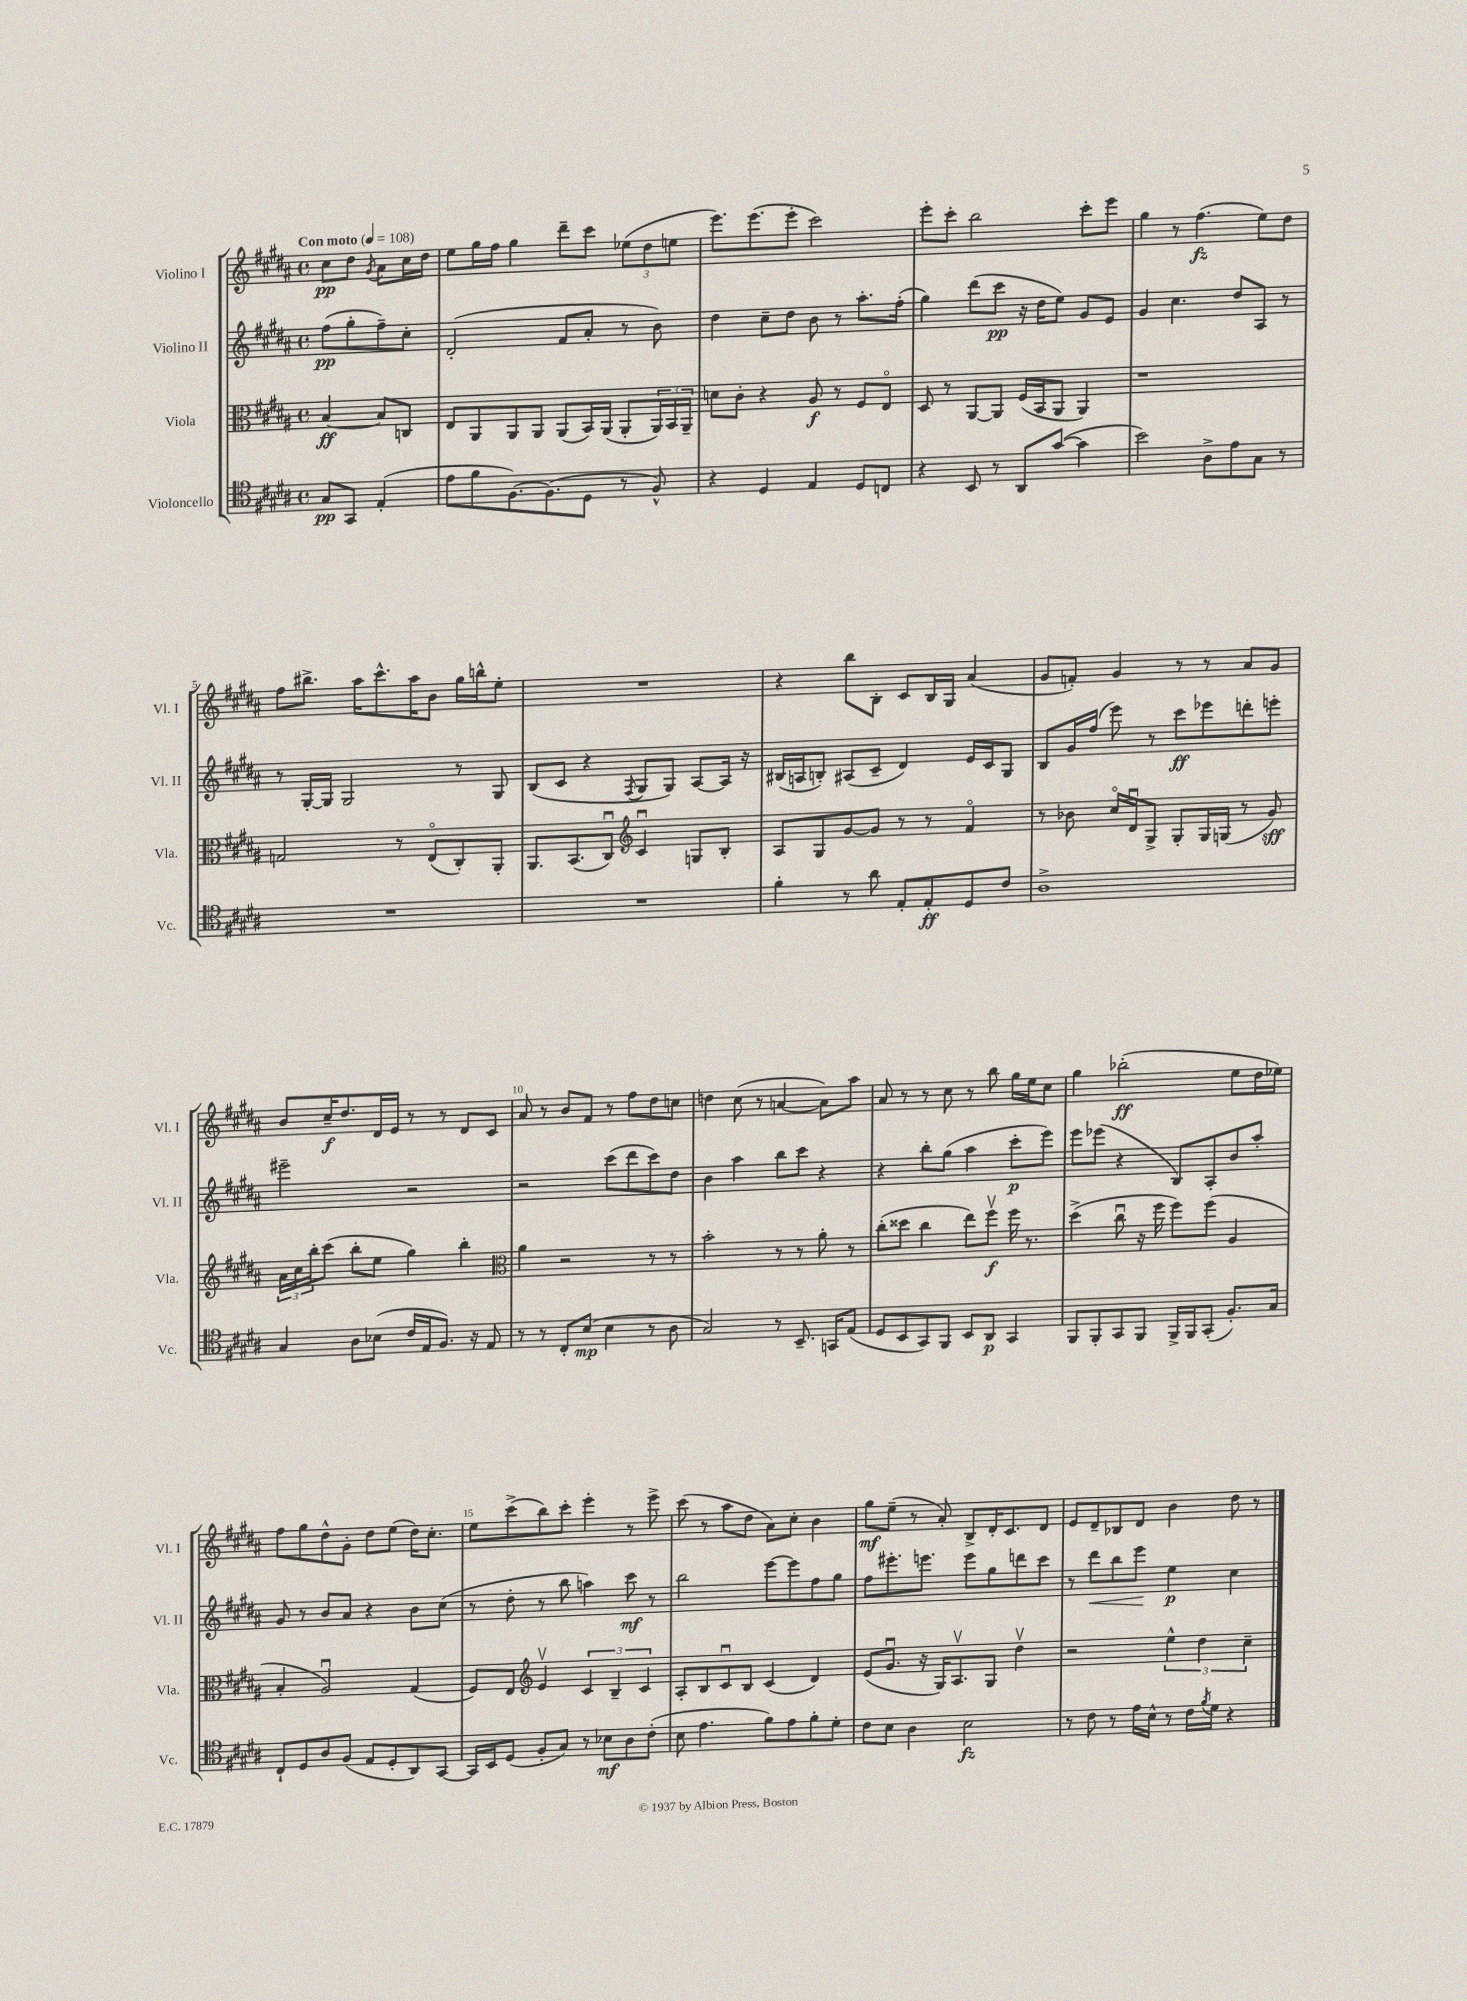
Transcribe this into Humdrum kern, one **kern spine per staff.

**kern	**kern	**kern	**kern
*staff4	*staff3	*staff2	*staff1
*clefC4	*clefC3	*clefG2	*clefG2
*k[f#c#g#d#a#]	*k[f#c#g#d#a#]	*k[f#c#g#d#a#]	*k[f#c#g#d#a#]
*M4/4	*M4/4	*M4/4	*M4/4
*met(c)	*met(c)	*met(c)	*met(c)
*MM108	*MM108	*MM108	*MM108
8G#/L	[4B/	(8ff#\L	8cc#\L
8GG#/J	.	8gg#'\	8dd#\J
.	.	.	8qg#/
(4E'/	8B/]L	8ff#~\)	8a#\L
.	8C/J	8cc#'\J	16cc#\L
.	.	.	16dd#\JJ
=	=	=	=
8e\L	8E/L	(2d#'/	8ee\L
8f#\	8AA#/	.	16gg#\L
.	.	.	16ff#\JJ
[8.F#\)	8AA#/	.	4gg#\
.	8AA#/J	.	.
(8.F#\]	.	.	.
.	(8AA#/L	8f#/L	8ddd#~\L
8D#\J	16BB/L)	8a#'/J	8ccc#\J
.	(16AA#/JJ	.	.
8r	8AA#'/L	8r	(12ee-\L
.	.	.	12dd#\
8F#^^/)	24AA#/L)	8b\)	.
.	24BB/	.	12ee\J
.	24AA#~/JJ	.	.
=	=	=	=
4r	8d\L	4dd#\	8.eee\L)
.	8c#'\J	.	.
.	.	.	(8.eee\
4D#/	4r	8cc#~\L	.
.	.	8dd#\J	8eee'\J
4E/	8A#/	8b\	2ccc#\)
.	8r	8r	.
8D#/L	8F#/L	8.aa#'\L	.
8C/J	8Eo/J	.	.
.	.	(16ff#'\Jk	.
=	=	=	=
4r	8D#/	4gg#\)	8eee'\L
.	8r	.	8ccc#'\J
8BB/	[8AA#/L	(8ddd#\L	2bb\
8r	8AA#/]J	8ccc#\J	.
8AA#/L	(16F#/LL	16r	.
.	16BB/J	16dd#\LK	.
([8g#/J	8AA#/J	8ee\J)	.
4g#\]	4AA#/)	8g#/L	8ccc#'\L
.	.	8e/J	8eee\J
=	=	=	=
2b\)	1r	4g#/	4gg#\
.	.	4.cc#\	8r
.	.	.	(4.ff#\
8A#^\L	.	.	.
8e\	.	8dd#/L	.
8G#\J	.	8A#/J	8ee\L)
8r	.	8r	8dd#\J
=	=	=	=
1r	2G/	8r	8ff#\L
.	.	[16G#'/LL	8.bb#^\J
.	.	16G#/]JJ	.
.	.	2G#/	.
.	.	.	16aa#\LK
.	.	.	8.ccc#^^\
.	8r	.	.
.	.	.	16aa#\K
.	(8Eo/L	.	8b\J
.	8C#'/)	8r	16gg#\LL
.	.	.	16bb^^\J
.	8AA#'/J	8G#/	8ee'\J
=	=	=	=
1r	8.AA#/L	(8B/L	1r
.	.	8c#/J	.
.	(8.BB/	.	.
.	.	4r	.
.	8C#u/J)	.	.
*	*clefG2	*	*
.	.	8qF#/	.
.	4c#u/	8G#/L	.
.	.	8G#/J)	.
.	8G/L	[8A#/L	.
.	8B'/J	16A#/]Jk	.
.	.	16r	.
=	=	=	=
4f#'\	8A#/L	(16B#/LL	4r
.	.	16A/J	.
.	8G#/	8B'/J)	.
8r	[8g#/	(8A#/L	8bb\L
8a#\	8g#/]J	8c#~/J	8B'\J
8E'/L	8r	4d#/)	8c#/L
8E'/	8r	.	16B/L
.	.	.	16G#/JJ
8D#/	4f#o/	16e/LL	(4a#/
.	.	16c#/J	.
8c#/J	.	8G#/J	.
=	=	=	=
1A#^	8r	8B/L	8g#/L
.	8b-\	16g#/L	8f'/J)
.	.	(16ff#/JJ	.
.	16cc#o/LL	8eee\)	4g#/
.	16d#u/J	.	.
.	8G#^/J	8r	.
.	8G#'/L	8ccc#\L	8r
.	16G#/L	8eee-\	8r
.	(16G/JJ	.	.
.	8r	8ddd'\	8a#/L
.	8g#/)	8eee'\J	8g#/J
=	=	=	=
4G#/	24a#\LL	2eee#~\	8b/L
.	24cc#\	.	.
.	24bb'\J	.	.
.	(8ccc#\J	.	16cc#~/K
.	.	.	8.dd#/
8A#\L	8bb'\L	.	.
(8B-\J	8ee\J	.	16d#/L
.	.	.	16e/JJ
16c#/LL	4gg#\)	2r	8r
16E/J	.	.	.
8.F#/J)	.	.	8r
.	4bb'\	.	8d#/L
16r	.	.	.
8E/	.	.	8c#/J
=	=	=	=
*	*clefC3	*	*
8r	4a#\	2r	8a#/
8r	.	.	8r
8C#'/L	2r	.	8b/L
(8B/J	.	.	8f#/J
4B\	.	(8ccc#\L	8r
.	.	8ddd#\	8ff#\L
8r	8r	8ccc#\)	8dd#\
8A#\	8r	8dd#\J	8cc\J
=	=	=	=
2G#/)	2b'\	4b\	4dd\
.	.	4aa#\	(8cc#\
.	.	.	8r
8r	8r	8bb\L	[4a/
8.BB~/	8r	8ccc#\J	.
.	8a#'\	4r	8a\]L)
16GG/LK	.	.	.
(8E/J	8r	.	8aa#\J
=	=	=	=
8D#/L	(8cc#'\L	4r	8a#/
8BB/	8dd##\J	.	8r
8GG#/)	4cc#\	8bb'\L	8r
8FF#/J	.	(8gg#\J	8cc#\
8BB/L	8ee\L)	4aa#\	8r
8AA#/J	8ff#v\J	.	8bb\
4GG#/	16ff#\	8ccc#'\L	16gg#\LL
.	8.r	.	16ee\J
.	.	8eee\J)	8cc#\J
=	=	=	=
8FF#/L	(4dd#^\	8eee\L	4gg#\
8FF#'/	.	(8eee-\J	.
8GG#/	8cc#u\	4r	(2bb-'\
8FF#/J	16r	.	.
.	16ff#\	.	.
16FF#^/LL	8ff#\L)	8B/L)	.
16FF#/J	.	.	.
(8GG#'/J	(8ff#\J	8A#'/	.
8.F#'/L)	4A#/	8b/	8ee\L
.	.	8aa#'/J	16dd#\L
16G#/Jk	.	.	16ee-\JJ)
=	=	=	=
8C#`/L	4B'/	8g#/	8ff#\L
8D#/	.	8r	8gg#\
8A#/	2A#u/)	8b/L	8dd#^^\
(8F#/J	.	8a#/J	8g#'\J
8E/L	.	4r	8dd#\L
8D#'/	.	.	(8ee\J
8AA#/)	(4G#/	8b\L	16dd#\LK)
.	.	.	8.cc#'\J
[8GG#/J	.	(8cc#\J	.
=	=	=	=
16GG#/]LL	8F#/L)	8r	8ee\L
16BB/J	.	.	.
(8D#/J	8E/J	8dd#'\	(8ccc#^\
*	*clefG2	*	*
8F#'/L	4ev/	8r	8bb\)
8G#/J)	.	8bb\	8ccc#'\J
8r	6c#/	4aa\)	4eee'\
8B-\L	.	.	.
.	6B~/	.	.
8A#\	.	8ccc#\	8r
.	6c#/	.	.
(8c#'\J	.	8r	8eee^\
=	=	=	=
8B\	8A#'/L	2bb\	(8ccc#\
4.e\	8B/	.	8r
.	8c#u/	.	8aa#\L
.	8B/J	.	8dd#\J
8f#\L)	(4c#/	[8eee\L	8a#\L)
8e\	.	8eee\]	8cc#'\J
8f#'\	4d#/)	8ff#\	4b\
8d#'\J	.	8gg#\J	.
=	=	=	=
8c#\L	(8e/L	8ff#\L	8gg#\L
8B\J	8.g#u/J	8.eee#'\	(8ee~\J
4A#\	.	.	8r
.	16r	8.eee\J	.
.	16G#/LK)	.	8a#'/)
.	8.A#v/	.	.
2B\	.	8eee\L	8B^/L
.	8G#/J	8gg#\	16d#'/K
.	.	.	8.c#/
.	4dd#v\	8ddd\	.
.	.	8ccc#\J	8d#/J
=	=	=	=
8r	2r	8r	8e/L
8c#\	.	8ddd#\L	8d#~/
8r	.	8bb\	8B-/
16e\LL	.	8eee\J	8d#/J
16B^^\JJ	.	.	.
8r	6ee^^\	4ee\	4b\
16c#\LL	.	.	.
.	6dd#\	.	.
8qf#/	.	.	.
16d#\JJ	.	.	.
4r	.	4cc#\	8dd#\
.	6cc#~\	.	.
.	.	.	8r
==	==	==	==
*-	*-	*-	*-
